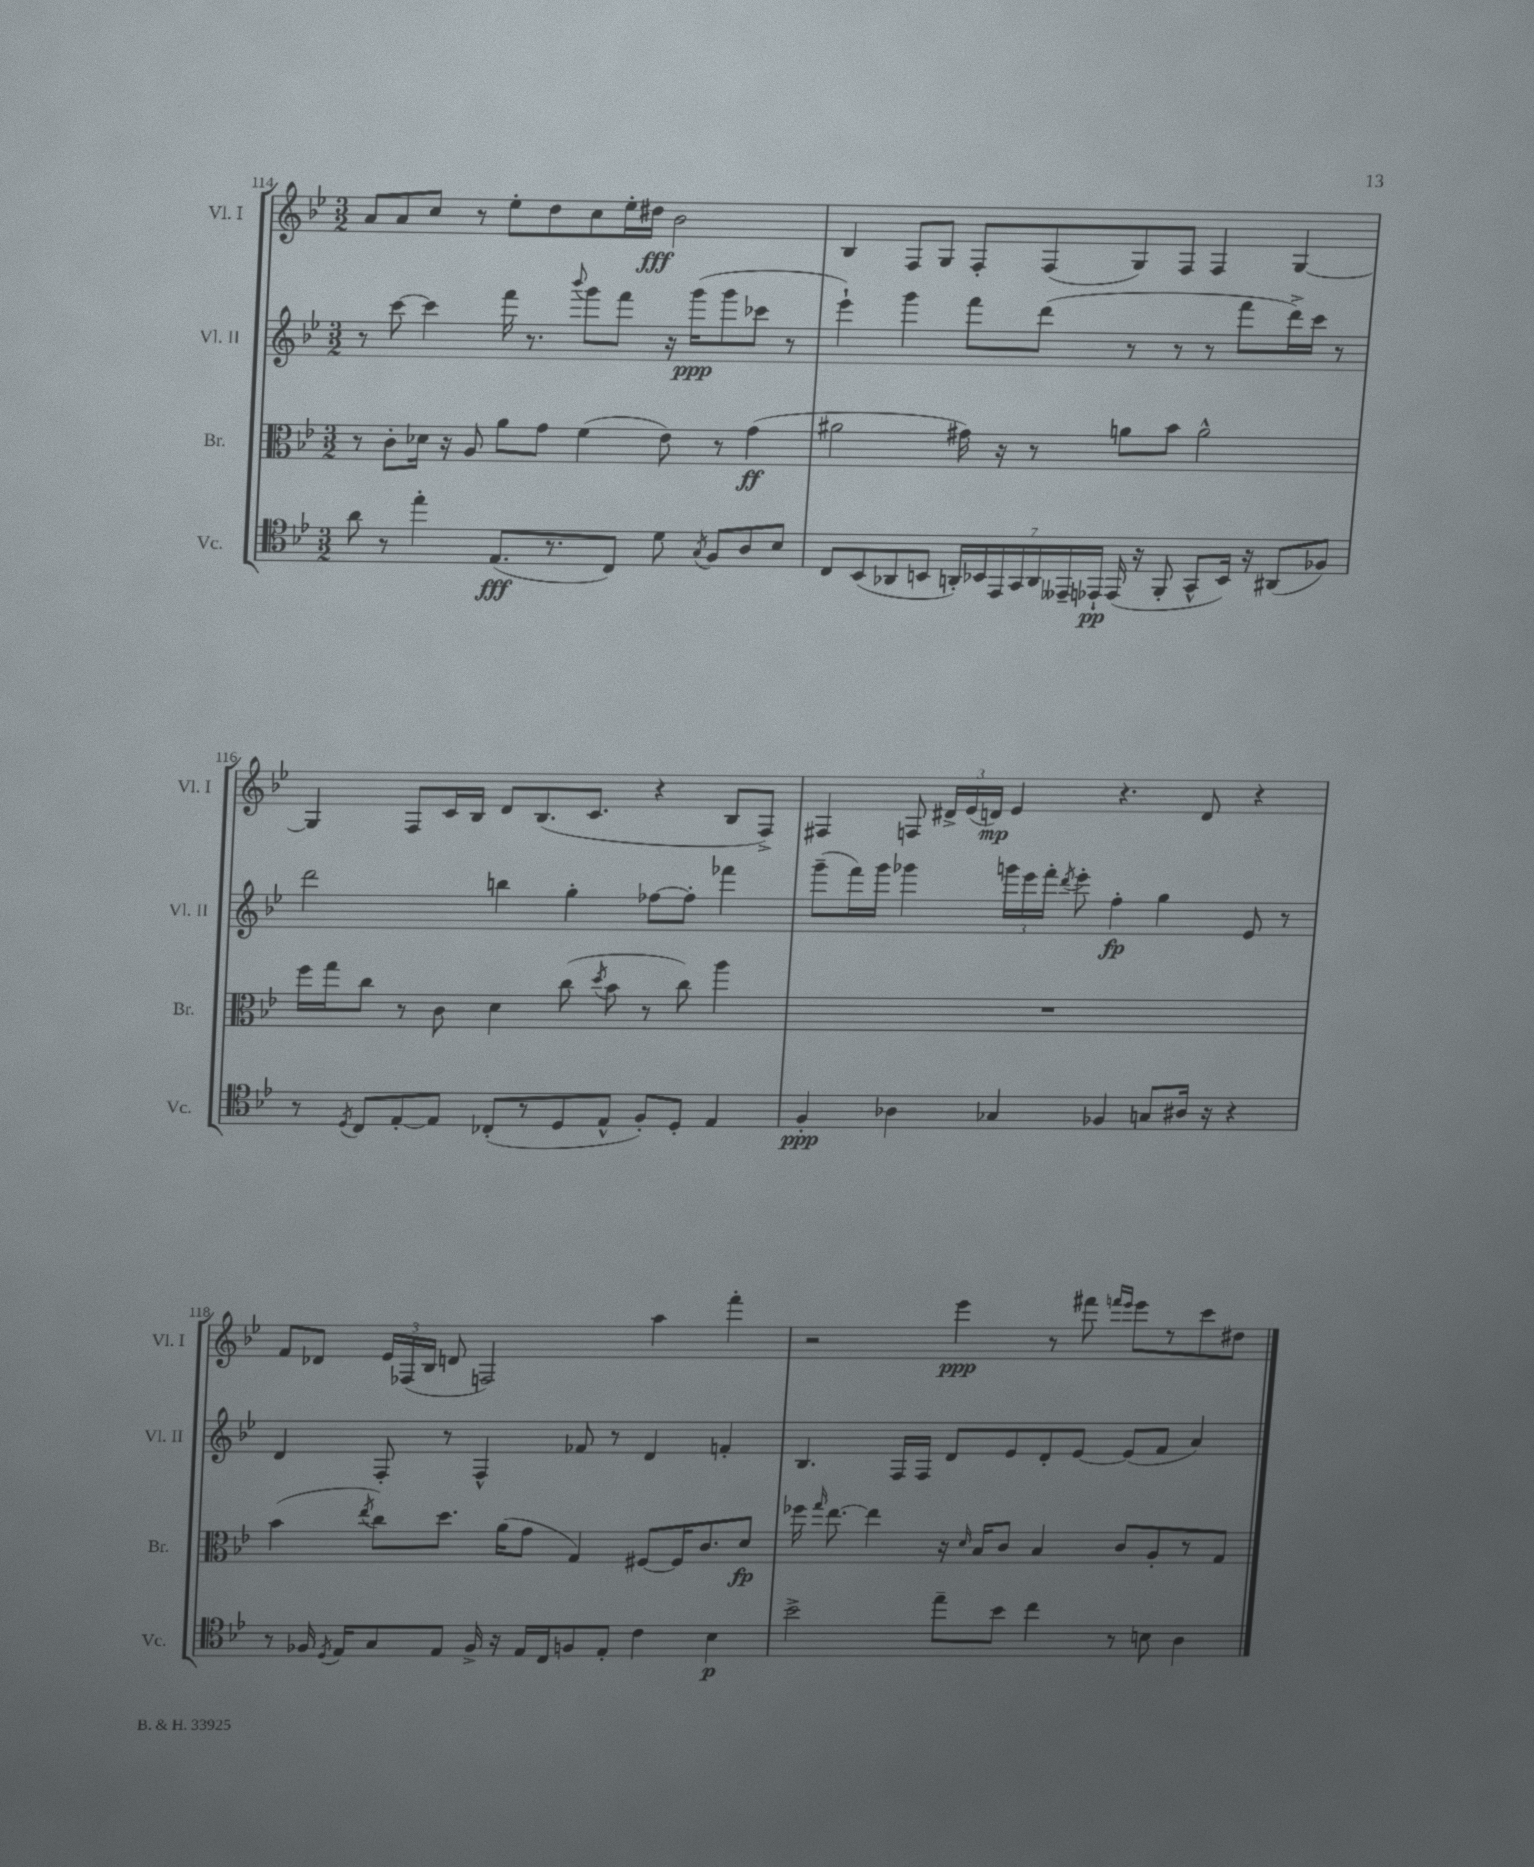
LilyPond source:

<<
\new StaffGroup <<
\new Staff = "s0" \with { instrumentName = "Vl. I" shortInstrumentName = "Vl. I" } {
    \clef treble \key bes \major \numericTimeSignature \time 3/2
    \autoBeamOff a'8[ a'8 c''8] r8 ees''8[-. d''8 c''8 ees''16-. dis''16]\fff bes'2 |
    bes4 f8[ g8] f8[-. f8( g8) f8] f4 g4~ |
    g4 f8[ c'16 bes16] d'8[ bes8.( c'8.] r4 bes8[ f8]->) |
    fis4 f8 \tuplet 3/2 { dis'16[-> ees'16( d'16]\mp) } ees'4 r4. d'8 r4 |
    f'8[ des'8] \tuplet 3/2 { ees'16[ fes16( bes16] } d'8 f2) a''4 f'''4-. |
    r2 ees'''4\ppp r8 fis'''8 \grace { f'''16[ ees'''16] } ees'''8[ r8 c'''8 dis''8] \bar "|." |
}
\new Staff = "s1" \with { instrumentName = "Vl. II" shortInstrumentName = "Vl. II" } {
    \clef treble \key bes \major \numericTimeSignature \time 3/2
    \autoBeamOff r8 c'''8~ c'''4 f'''16 r8. \appoggiatura { bes'''8 } g'''8[ f'''8] r16 g'''16[\ppp( g'''8 ces'''8] r8 |
    ees'''4-!) g'''4 f'''8[ d'''8]( r8 r8 r8 f'''8[ d'''16->) c'''16] r8 |
    d'''2 b''4 g''4-. fes''8[~ fes''8]-. fes'''4 |
    g'''8[--( f'''16) g'''16] ges'''4 \tuplet 3/2 { g'''16[ ees'''16 f'''16]-. } \acciaccatura { d'''8 } ees'''8-. f''4-.\fp g''4 ees'8 r8 |
    d'4 f8-. r8 f4-^ fes'8 r8 d'4 f'4-. |
    bes4. f16[ f16] d'8[ ees'8 d'8-. ees'8]~ ees'8[( f'8] a'4) \bar "|." |
}
\new Staff = "s2" \with { instrumentName = "Br." shortInstrumentName = "Br." } {
    \clef alto \key bes \major \numericTimeSignature \time 3/2
    \autoBeamOff r8 c'8[-. des'16] r16 a8 a'8[ g'8] f'4( ees'8) r8 g'4\ff( |
    ais'2 gis'16) r16 r8 a'8[ bes'8] a'2-^ |
    f''16[ g''16 c''8] r8 c'8 d'4 c''8( \acciaccatura { d''8 } bes'8 r8 c''8) a''4 |
    R1. |
    bes'4( \acciaccatura { ees''8 } c''8[) d''8.] a'16[( g'8] g4) fis8[~ fis16 c'8. d'8]\fp |
    fes''16 \grace { g''16 } ees''8.~ ees''4 r16 \grace { d'16 } bes16[ c'8] bes4 c'8[ a8-. r8 g8] \bar "|." |
}
\new Staff = "s3" \with { instrumentName = "Vc." shortInstrumentName = "Vc." } {
    \clef tenor \key bes \major \numericTimeSignature \time 3/2
    \autoBeamOff a'8 r8 ees''4-. ees8.[\fff( r8. c8]) d'8 \acciaccatura { g8 } f8[ a8 bes8] |
    c8[ bes,8( aes,8 b,8] \tuplet 7/4 { a,16[-.) bes,16 ees,16 g,16 a,16 eeses,16-- ees,16]-!\pp } ees,16( r16 f,8-. g,8[-^ bes,16]) r16 ais,8[( fes8]) |
    r8 \acciaccatura { d8 } c8[ ees8~-. ees8] ces8[-.( r8 d8 ees8]-^ f8[-.) d8]-. ees4 |
    f4-.\ppp aes4 ges4 fes4 g8[ ais16] r16 r4 |
    r8 fes16 \acciaccatura { d8 } ees16[ g8 ees8] fes16-> r16 ees16[ c16 f8 ees8]-. c'4 bes4\p |
    bes'2-> ees''8[-- bes'8] c''4 r8 b8 a4 \bar "|." |
}
>>
>>
\layout { \context { \Score currentBarNumber = #114 } }
